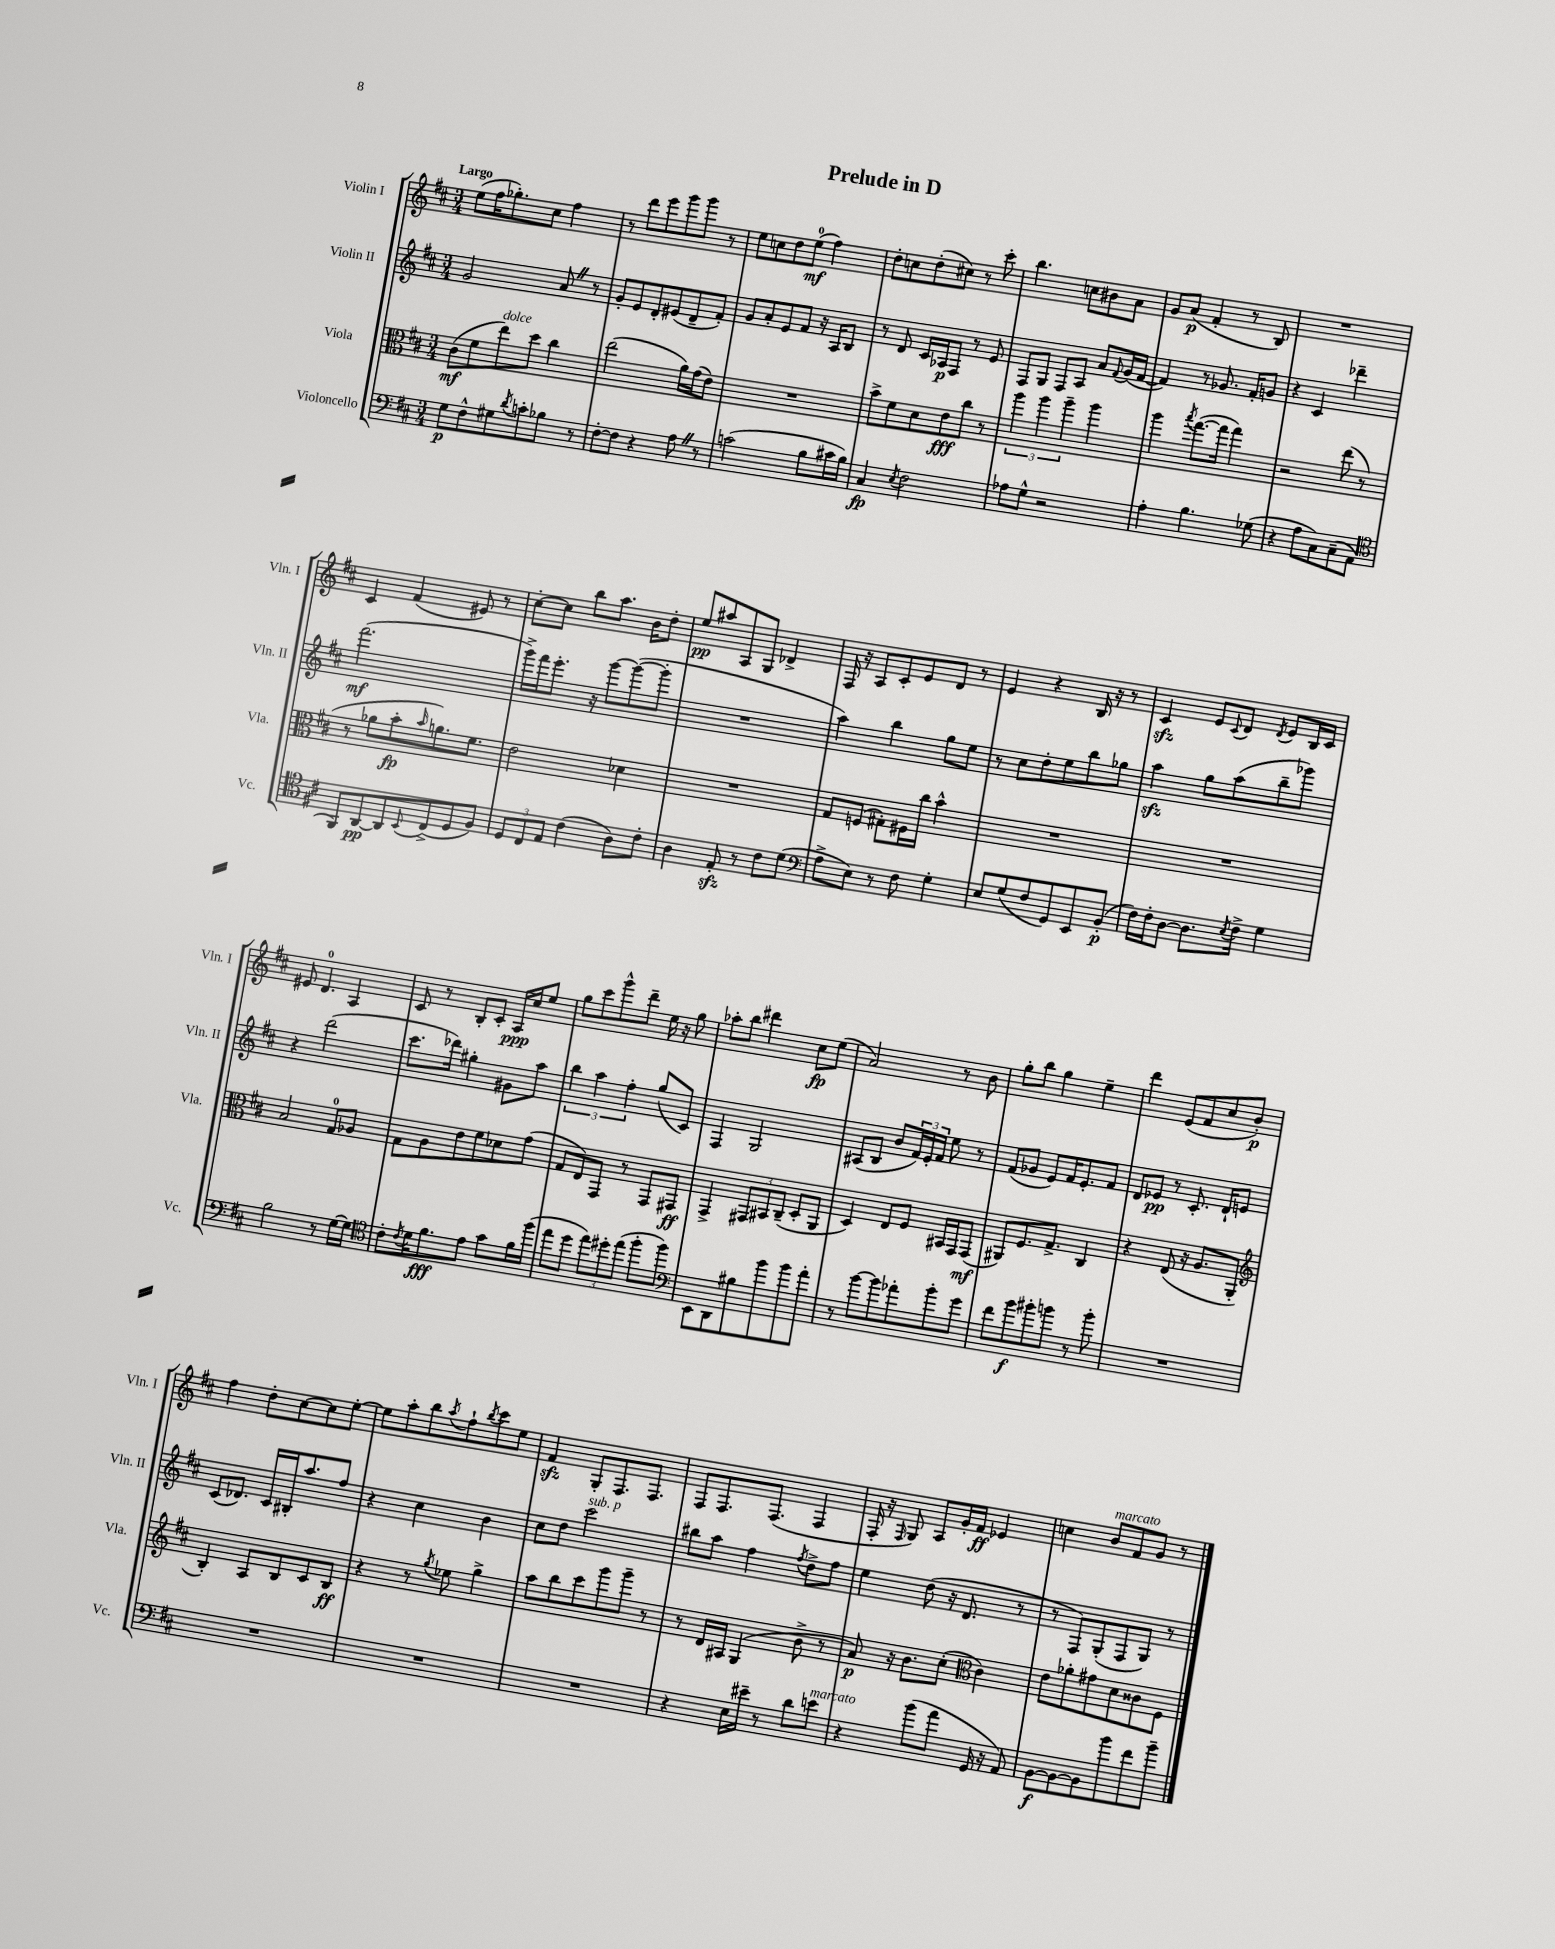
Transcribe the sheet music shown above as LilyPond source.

\header { title = "Prelude in D" }
<<
\new StaffGroup <<
\new Staff = "s0" \with { instrumentName = "Violin I" shortInstrumentName = "Vln. I" } {
    \clef treble \key d \major \numericTimeSignature \time 3/4 \tempo "Largo"
    e''8( fis''16 ges''8.-.) cis''8 fis''4 |
    r8 d'''8 e'''8 g'''8 g'''8 r8 |
    e''8 c''8 d''8 e''8-0\mf( fis''4) |
    d''8-. c''8 d''8-.( cis''8) r8 cis'''8-. |
    b''4. c''8 bis'8 a'8 |
    g'8 a'8\p( fis'4-. r8 b8) |
    R2. |
    cis'4 fis'4( eis'8) r8 |
    cis''8~-. cis''8 b''8 a''8. b'16 d''8-. |
    e''8\pp ais''8 a8 g8 des'4-> |
    fis16 r16 a8 cis'8-. e'8 d'8 r8 |
    e'4 r4 b16 r16 r8 |
    cis'4\sfz e'8 \appoggiatura { cis'8 } d'8 \acciaccatura { d'8 } e'8 b16 cis'16 |
    eis'8 d'4.-0 a4 |
    cis'8 r8 b8-. cis'8-. a16\ppp cis''16 e''8 |
    g''8 cis'''8 g'''8-^ d'''8-- e''16 r16 g''8 |
    aes''8-. b''8 dis'''4 cis''8\fp e''8( |
    a'2) r8 b'8 |
    g''8-. b''8 g''4 e''4-- |
    d'''4 e'8( fis'8 cis''8 b'8-.\p) |
    fis''4 d''8-. cis''8~ cis''8 e''8~-. |
    e''8 a''8-. b''8 \acciaccatura { a''8 } fis''8-! \acciaccatura { b''8 } cis'''8 e''8 |
    fis'4\sfz g8-. fis8. fis8. |
    fis8 fis8. fis8.( fis4 |
    fis16-. r16 \grace { fis16 } g8) a8 g'16-. fis'16\ff ees'4 |
    c''4 b'8^\markup { \italic "marcato" } fis'8 g'8 r8 \bar "|." |
}
\new Staff = "s1" \with { instrumentName = "Violin II" shortInstrumentName = "Vln. II" } {
    \clef treble \key d \major \numericTimeSignature \time 3/4
    g'2 a'8 \once \override BreathingSign.text = \markup { \musicglyph "scripts.caesura.straight" } \breathe r8 |
    g'8-. e'8 d'8-. eis'8( d'8-- fis'8-.) |
    g'8 a'8-. e'8 fis'8 r16 a16 b8 |
    r8 d'8 cis'16 aes16\p fis8 r8 e'8 |
    fis8 g8 fis8 a8 a'8 \appoggiatura { fis'8 } g'16( fis'16~ |
    fis'4) r8 ges'8. fis'16-. g'8 |
    r4 cis'4 des'''4-- |
    fis'''2.\mf( |
    g'''16->) fis'''16 e'''8.-. r16 g'''8~ g'''8~( g'''8-. |
    R2. |
    a''4) b''4 g''8 e''8 |
    r8 cis''8 d''8-. e''8 b''8 ges''8 |
    a''4\sfz g''8 a''8( b''8-- ges'''8) |
    r4 d'''2( |
    cis'''8. des'''16) gis''4-. gis'8 a''8 |
    \tuplet 3/2 { b''4 a''4 fis''4-. } g''8( cis'8) |
    fis4 g2 |
    ais8( b8 b'8 \tuplet 3/2 { fis'16) e'16-. fis'16 } e''8 r8 |
    fis'8( ges'8 e'8) fis'16 e'8.-. fis'8 |
    d'8 ees'8\pp r8 cis'8.-. d'16-! e'8 |
    cis'8( des'8.) cis'16 bis16-. a''8. fis''8 |
    r4 cis''4 b'4 |
    cis''8 d''8 cis'''2^\markup { \italic "sub. p" } |
    bis''8 a''8 fis''4 \acciaccatura { fis''8 } d''8-> fis''8 |
    e''4 d''8( r16 d'8. r8 |
    r8 fis8) g8-.( fis8 g8) r8 \bar "|." |
}
\new Staff = "s2" \with { instrumentName = "Viola" shortInstrumentName = "Vla." } {
    \clef alto \key d \major \numericTimeSignature \time 3/4
    cis'8\mf( fis'8 e''8^\markup { \italic "dolce" }) d''8 cis''4 |
    e''2( a'16) g'16( e'8) |
    R2. |
    b'8-> fis'8 d'8 e'8\fff cis''8 r8 |
    \tuplet 3/2 { a''4 a''4 a''4-- } a''4 |
    a''4 \acciaccatura { b''8 } g''8.~( g''16 g''4) |
    r2 e''8( r8 |
    r8 aes'8 b'8-.\fp \grace { b'16 } a'8.) fis'8. |
    e'2 des'4 |
    R2. |
    g8 f8( gis8-.) fis16 cis''16 b'4-^ |
    R2. |
    R2. |
    b2 g8-0 aes8 |
    g8 a8 e'8 fis'8 des'8 g'8( |
    g8 e8) g,8 r8 g,8 gis,8\ff |
    g,4-> \tuplet 3/2 { gis,8 bis,8 cis8--( } d8-. a,8 |
    d4) e8 fis8 bis,16 g,16 g,8\mf( |
    ais,8) fis8. g8.-> cis4 |
    r4 e8( r16 a8. a,8-. |
    \clef treble b4-.) a8 b8 cis'8 b8\ff |
    r4 r8 \acciaccatura { g''8 } ees''8 g''4-> |
    a''8 b''8 cis'''8 g'''8 g'''8-- r8 |
    r8 d'16 ais16 g4( b'8-> r8 |
    a'8\p) r16 b'8. cis''8-.( \clef alto cis'4) |
    e'8 aes'8-. gis'8 d'8 cisis'8 fis8 \bar "|." |
}
\new Staff = "s3" \with { instrumentName = "Violoncello" shortInstrumentName = "Vc." } {
    \clef bass \key d \major \numericTimeSignature \time 3/4
    g8\p fis8-^ gis8 \acciaccatura { d'8 } c'8-. bes8 r8 |
    fis8~-. fis8 r4 a8 \once \override BreathingSign.text = \markup { \musicglyph "scripts.caesura.straight" } \breathe r8 |
    c'2( b8 cis'16 b16) |
    cis4\fp \acciaccatura { e8 } fis2 |
    aes8 g8-^ r2 |
    a4-. b4. ges8( |
    r4 a8 cis8) cis8--( a,8 |
    \clef tenor fis,8) a,8~\pp a,8 \appoggiatura { b,8 } cis8->( d8 fis8) |
    \tuplet 3/2 { d8 cis8 e8 } cis'4( a8) cis'8-. |
    a4 e8-.\sfz r8 cis'8 d'8( |
    \clef bass a8-> e8) r8 fis8 g4-. |
    e8 g8( fis8 g,8) e,8 b,8-.\p( |
    fis16) fis16-. d8~ d8. \acciaccatura { e8 } fis16-> g4 |
    b2 r8 g16~ g16 |
    \clef tenor cis'8-. \acciaccatura { cis'8 } d'16 fis'8.\fff e'8 g'8 fis'16 fis''16( |
    e''8 d''8 \tuplet 3/2 { e''8) dis''8-. e''8( } fis''8-. fis''8) |
    \clef bass e,8 d,8 bis8 b'8 b'8 a'8-. |
    r8 b'8~ b'8 aes'8-. b'8-. g'8 |
    fis'8 b'8\f bis'8-. b'8 r8 b'8-. |
    R2. |
    R2. |
    R2. |
    R2. |
    r4 e16 eis'16-- r8 d'8 e'8^\markup { \italic "marcato" } |
    r4 b'8( a'8 g,16 r16 a,8) |
    b,8~\f b,8~ b,8 b'8 fis'8 b'8-- \bar "|." |
}
>>
>>
\layout { \context { \Score \remove "Bar_number_engraver" } }
